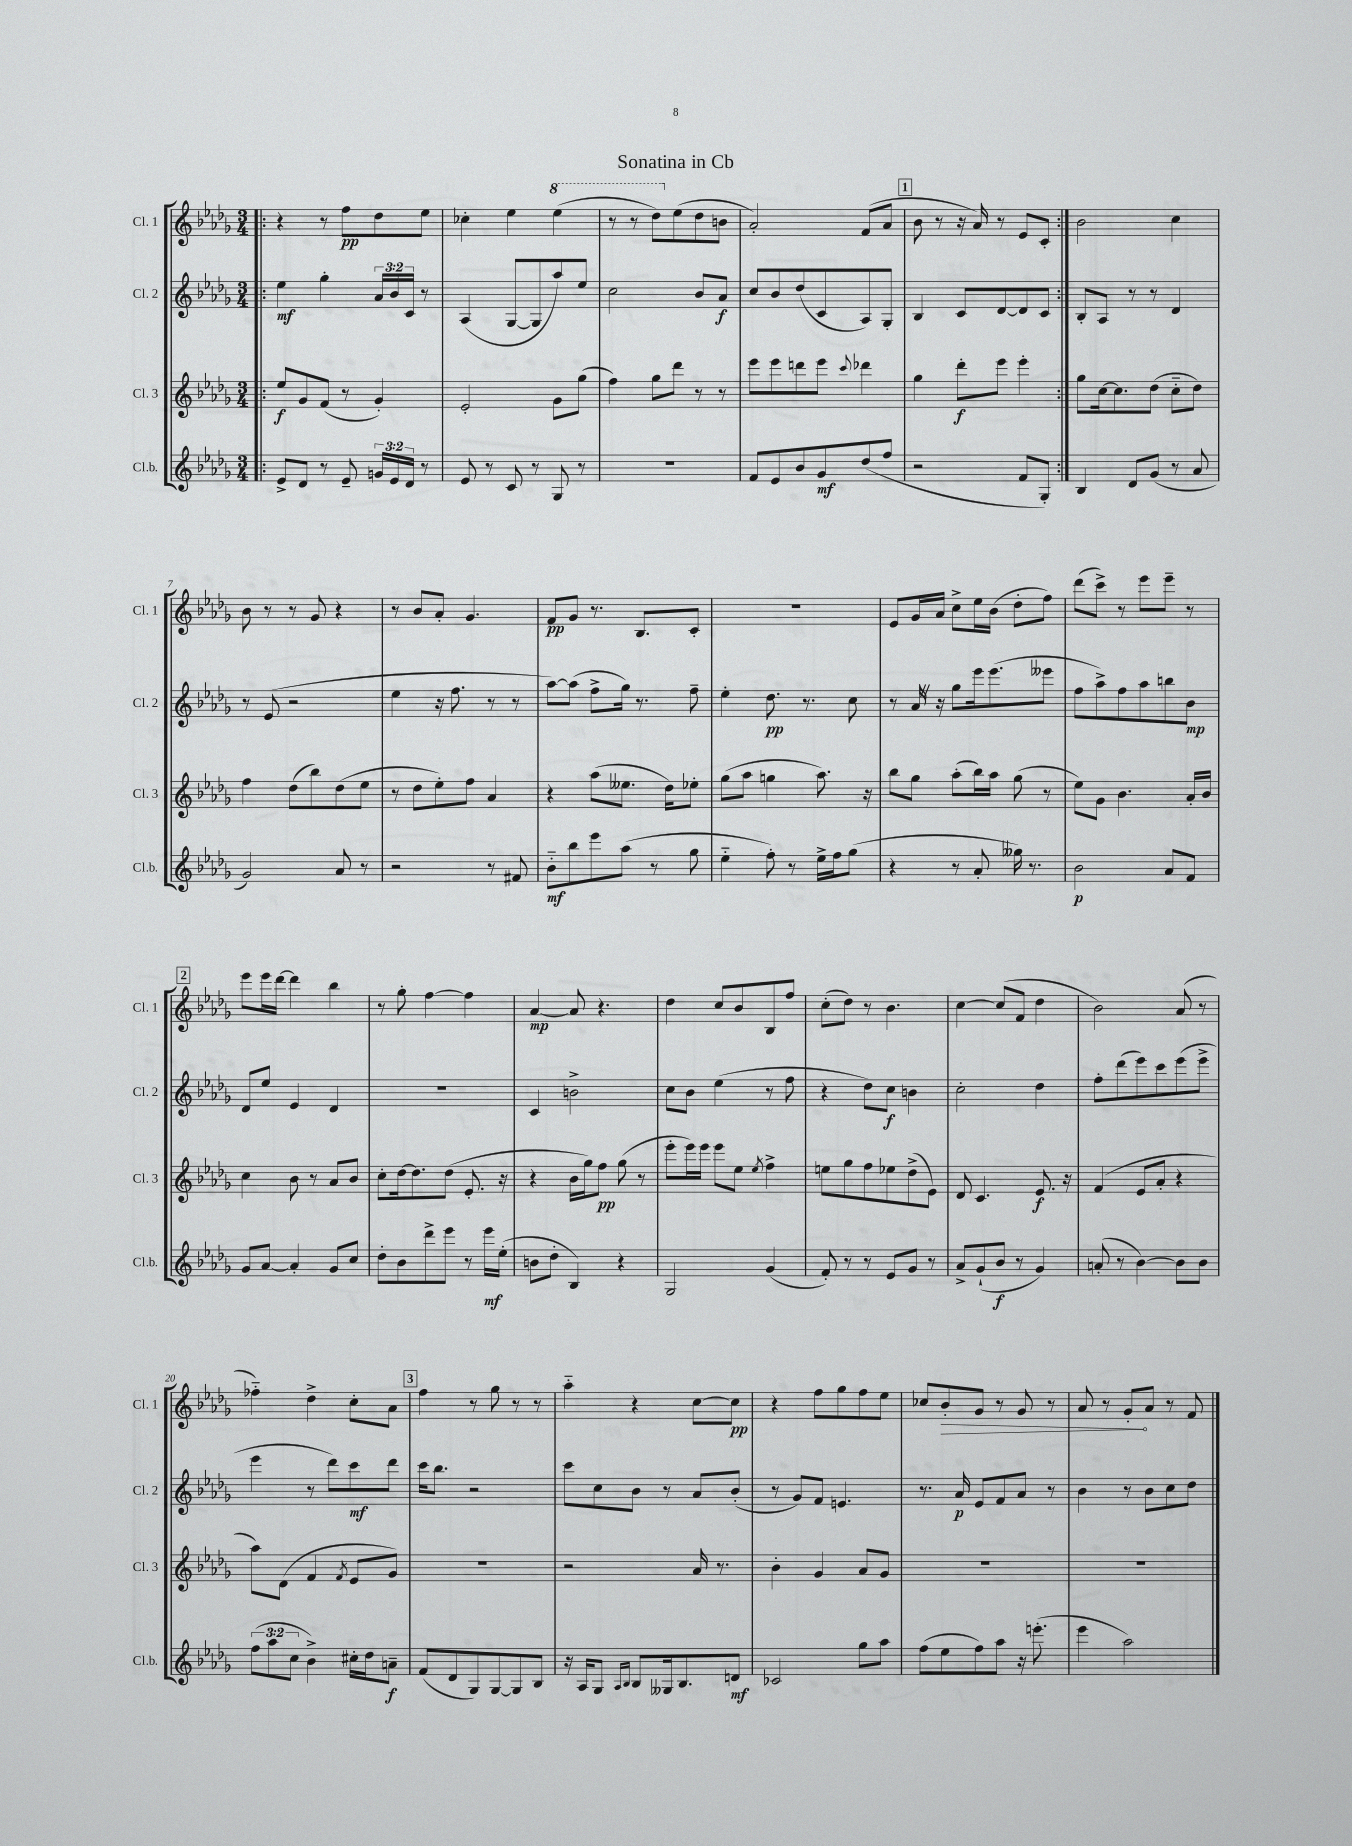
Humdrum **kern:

**kern	**kern	**kern	**kern
*staff4	*staff3	*staff2	*staff1
*clefG2	*clefG2	*clefG2	*clefG2
*k[b-e-a-d-g-]	*k[b-e-a-d-g-]	*k[b-e-a-d-g-]	*k[b-e-a-d-g-]
*M3/4	*M3/4	*M3/4	*M3/4
=!|:	=!|:	=!|:	=!|:
8e-^	8ee-	4ee-	4r
8d-	8g-	.	.
8r	(8f	4gg-'	8r
8e-~	8r	.	8ff
24g	4g-')	24a-	8dd-
24e-	.	24b-	.
24d-	.	24c	.
8r	.	8r	8ee-
=	=	=	=
8e-	2e-'	(4A-	4cc-'
8r	.	.	.
8c	.	[8G-	4ee-
8r	.	8G-]	.
8G-	8g-	8aa-)	(4eee-
8r	(8gg-	8ee-	.
=	=	=	=
2.r	4ff)	2cc	8r
.	.	.	8r
.	8gg-	.	8ddd-)
.	8ddd-	.	(8ee-
.	8r	8b-	8dd-
.	8r	8a-	8b
=	=	=	=
8f	8eee-	8cc	2a-')
8e-	8eee-	8b-	.
8b-	8ddd	(8dd-	.
8g-	8eee-	8c	.
.	8qqccc	.	.
(8dd-	4ddd-	8A-)	(8f
8ff	.	8G-'	8a-
=	=	=	=
2r	4gg-	4B-	8b-
.	.	.	8r
.	8ddd-'	8c	16r
.	.	.	16a-)
.	8eee-	[8d-	8r
8f	4eee-'	8d-]	8e-
8G-')	.	8c	8c'
=:|!	=:|!	=:|!	=:|!
4B-	8gg-	8B-'	2b-
.	[16cc	8A-	.
.	8.cc]	.	.
8d-	.	8r	.
(8g-	(8dd-	8r	.
8r	8cc'~	4d-	4cc
8a-	8dd-)	.	.
=	=	=	=
2g-)	4ff	8r	8b-
.	.	(8e-	8r
.	(8dd-	2r	8r
.	8bb-)	.	8g-
8a-	(8dd-	.	4r
8r	8ee-	.	.
=	=	=	=
2r	8r	4ee-	8r
.	8dd-	.	8b-
.	8ee-')	16r	8a-'
.	.	8.ff	.
.	8ff	.	4.g-
8r	4a-	8r	.
8f#	.	8r	.
=	=	=	=
8b-'~	4r	[8aa-)	8f
8bb-	.	(8aa-]	8g-
8eee-	(8aa-	8ff^	8.r
(8aa-	8.ee--	16gg-)	.
.	.	8.r	8.B-
8r	.	.	.
.	16dd-)	.	.
8gg-	8ee-'	8ff~	8c'
=	=	=	=
4ee-'~	(8gg-	4ee-'	2.r
.	8aa-	.	.
8ff')	4gg	8.dd-	.
8r	.	.	.
.	.	8.r	.
16ee-^	8.aa-)	.	.
16ff	.	.	.
(8gg-	.	8cc	.
.	16r	.	.
=	=	=	=
4r	8bb-	8r	8e-
.	8gg-	16a-	16g-
.	.	16r	16a-
8r	(8aa-'	8gg-	8cc^
8a-'	16bb-)	16eee-	16ee-
.	16aa-	(8.eee-	(16b-
16gg--)	(8gg-	.	8dd-'
8.r	.	.	.
.	8r	8eee--	8ff)
=	=	=	=
2b-	8ee-)	8ff	(8ddd-
.	8g-	8aa-^)	8ccc^)
.	4.b-	8ff	8r
.	.	8aa-	8eee-
8a-	.	8bb	8eee-~
8f	16a-'	8b-	8r
.	16b-	.	.
=	=	=	=
8g-	4cc	8d-	8eee-
[8a-	.	8ee-	16eee-
.	.	.	[16ddd-
4a-']	8b-	4e-	4ddd-]
.	8r	.	.
8g-	8a-	4d-	4bb-
8cc	8b-	.	.
=	=	=	=
8dd-'	8cc'	2.r	8r
8b-	[16dd-	.	8gg-'
.	8.dd-]	.	.
8ddd-^	.	.	[4ff
8eee-	(8dd-	.	.
8r	8.e-'	.	4ff]
16eee-	.	.	.
(16ee-'	16r	.	.
=	=	=	=
8b	4r	4c	[4a-
8dd-'	.	.	.
4B-)	16b-	2b^	8a-]
.	16gg-)	.	.
.	8ff	.	4.r
4r	(8gg-	.	.
.	8r	.	.
=	=	=	=
2G-	8eee-'	8cc	4dd-
.	16eee-)	8b-	.
.	16eee-	.	.
.	8eee-	(4ee-	8cc
.	8ee-	.	8b-
.	8qee-	.	.
(4g-	4ff^	8r	8B-
.	.	8ff	8ff
=	=	=	=
8f')	8ee	4r	(8cc'
8r	8gg-	.	8dd-)
8r	8ff	8dd-)	8r
8e-	8ee-	8cc	4.b-
8g-	(8dd-^	4b	.
8r	8e-)	.	.
=	=	=	=
8a-^	8d-	2cc'	[4cc
(8g-`	4.c	.	.
8b-	.	.	(8cc]
8r	.	.	8f
4g-)	8.e-	4dd-	4dd-
.	16r	.	.
=	=	=	=
(8a'	(4f	8ff'	2b-)
8r	.	(8ddd-	.
[4b-)	8e-	8eee-)	.
.	8a-'	8ccc	.
8b-]	4r	(8eee-	(8a-
8b-	.	8eee-^	8r
=	=	=	=
(12ff	8aa-)	4eee-	4ff-'~)
12aa-	.	.	.
.	(8d-	.	.
12cc	.	.	.
4b-^)	4f	8r	4dd-^
.	.	8ddd-)	.
.	8qf	.	.
16cc#'	8e-	8ccc	8cc'
16dd-	.	.	.
8a~	8g-)	8ddd-	8a-
=	=	=	=
(8f	2.r	16ccc	4ff
.	.	8.bb-	.
8d-	.	.	.
8G-)	.	2r	8r
[8G-	.	.	8gg-
8G-]	.	.	8r
8B-	.	.	8r
=	=	=	=
16r	2r	8ccc	4aa-'~
16A-	.	.	.
8G-	.	8cc	.
16qqA-	.	.	.
16qqB-	.	.	.
8B-	.	8b-	4r
16G--	.	8r	.
8.B-	.	.	.
.	16a-	8a-	[8cc
.	8.r	.	.
8d	.	(8b-'	8cc]
=	=	=	=
2c-	4b-'	8r	4r
.	.	8g-)	.
.	4g-	8f	8ff
.	.	4.e	8gg-
8gg-	8a-	.	8ff
8aa-	8g-	.	8ee-
=	=	=	=
(8ff	2.r	8.r	8cc-
8ee-	.	.	8b-'
.	.	16a-	.
8ff)	.	8e-	8g-
8aa-	.	8f	8r
16r	.	8a-	8g-
(8.eee'	.	.	.
.	.	8r	8r
=	=	=	=
4eee-	2.r	4b-	8a-
.	.	.	8r
2aa-)	.	8r	8g-'
.	.	8b-	8a-
.	.	8cc	8r
.	.	8dd-	8f
==	==	==	==
*-	*-	*-	*-
